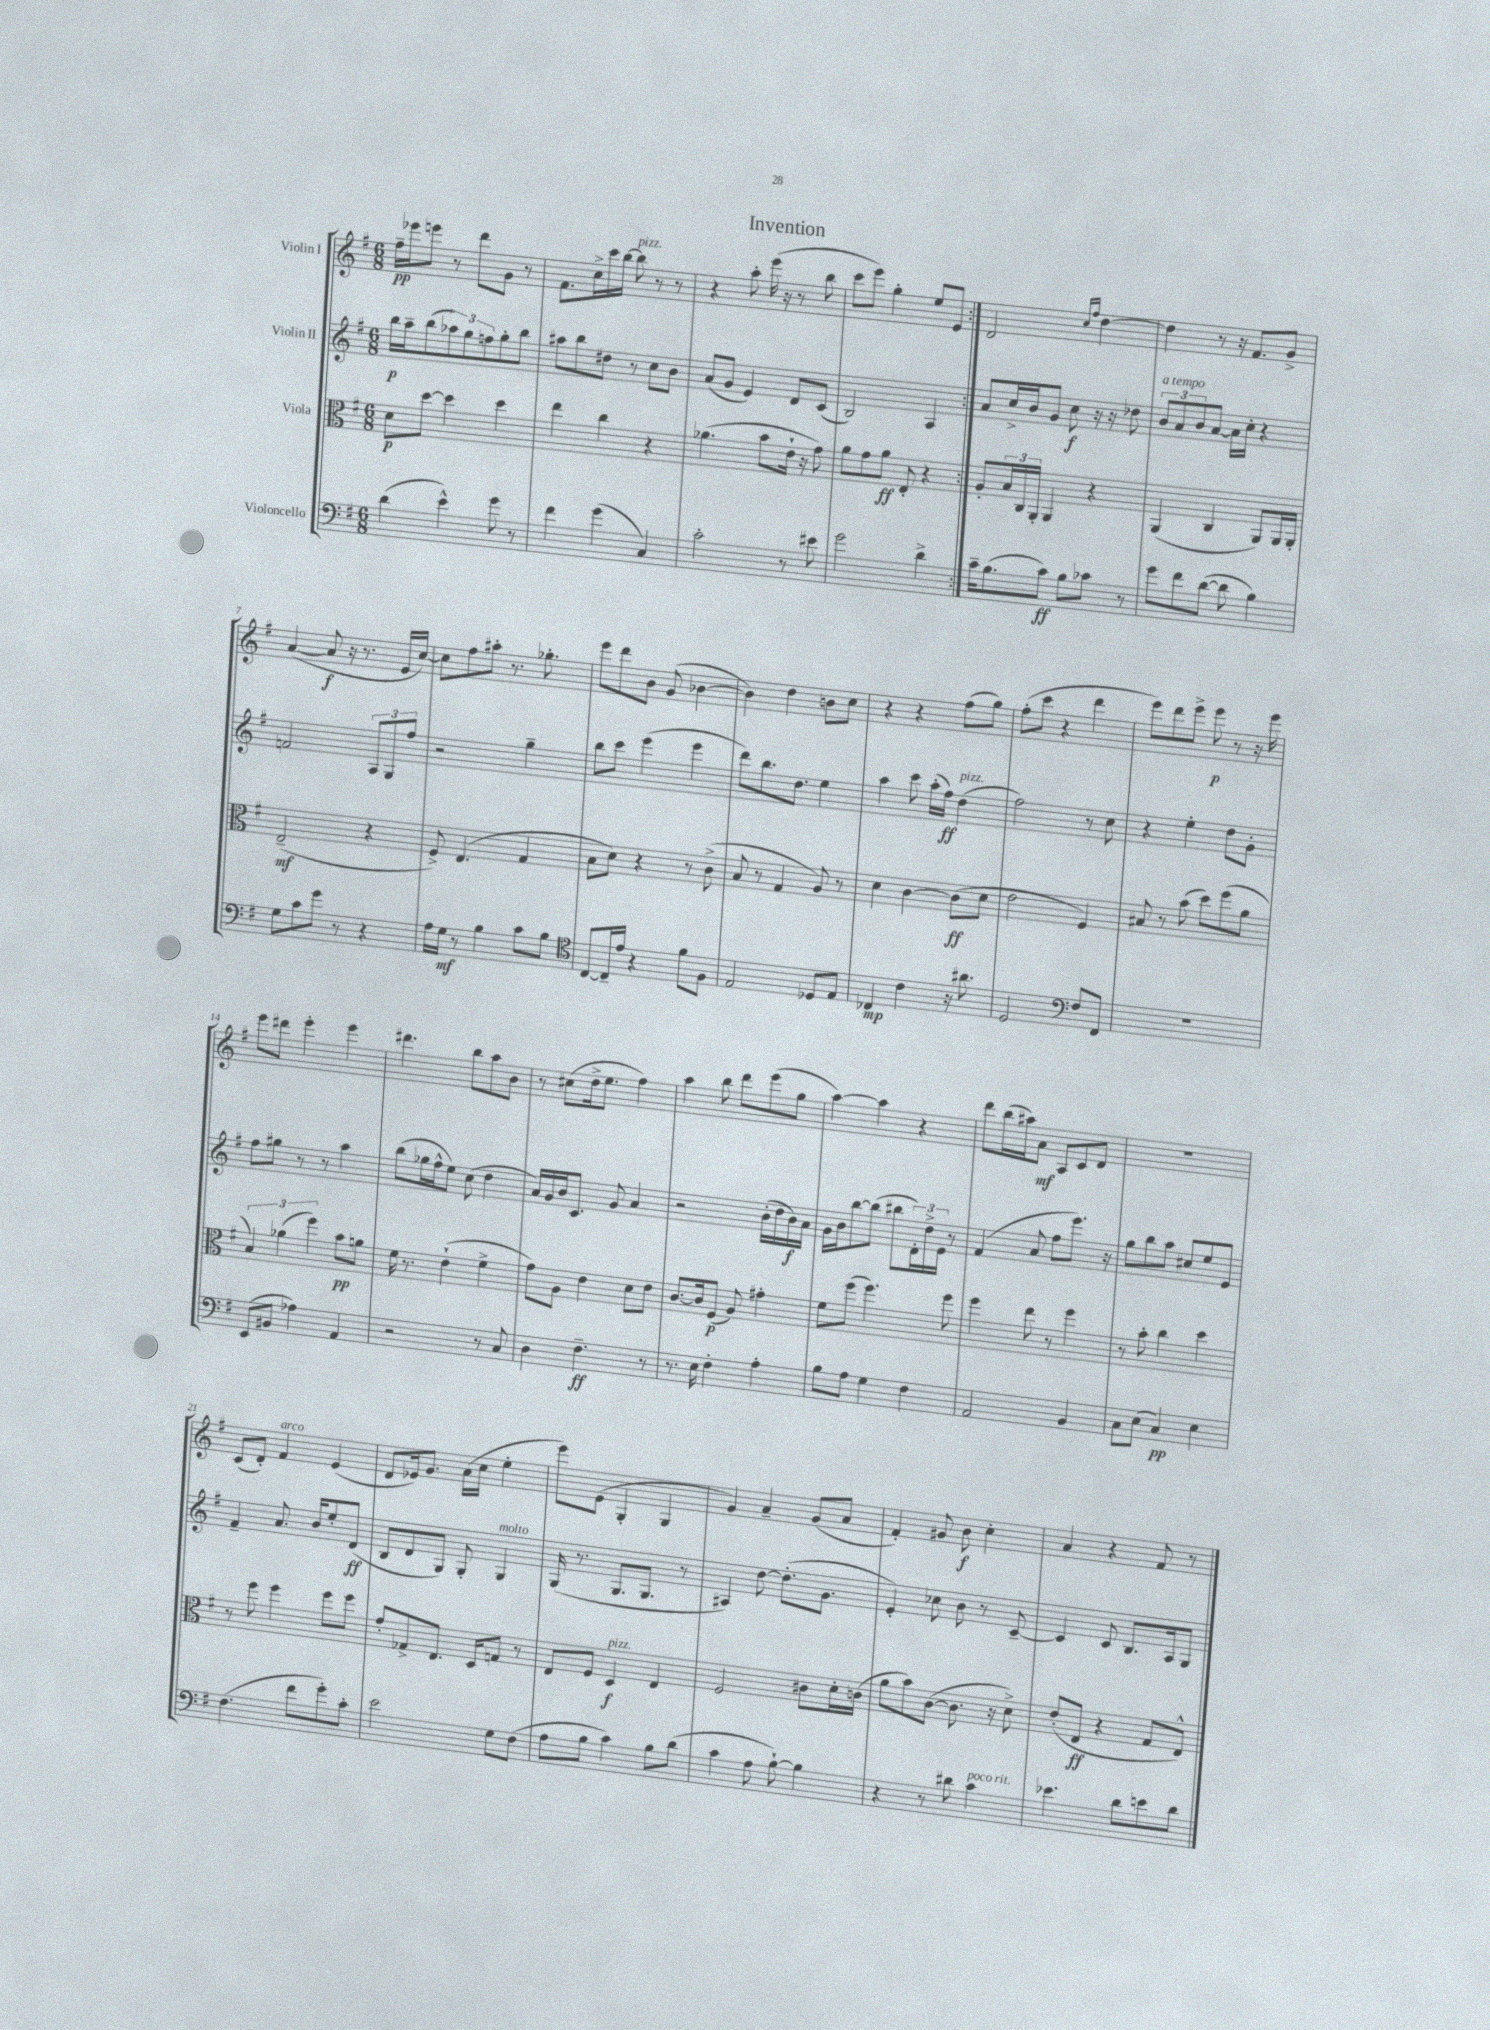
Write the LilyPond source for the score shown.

\header { title = "Invention" }
<<
\new StaffGroup <<
\new Staff = "s0" \with { instrumentName = "Violin I" } {
    \clef treble \key g \major \numericTimeSignature \time 6/8
    \repeat volta 2 { fis''16--\pp ees'''16 e'''8 r8 d'''8 g'8 r8 |
    fis'8. c''16-> c'''16 b''16~ b''8^\markup { \italic "pizz." } r8 r8 |
    r4 a''8-. e'''16( r16 r8 b''8 |
    c'''8 e'''8) g''4-. e''8 e'8 | }
    d'2 \grace { c''16 fis''16 } d''4~ |
    d''4 r8 r16 fis'8. g'8-> |
    a'4~( a'8\f r16 r8. e'16 c''16~) |
    c''8 fis''8 ais''8-. r8. ges''8.-. |
    e'''8 d'''8 b'8 g'8( bes'4~ |
    bes'4) d''4 b'8 c''8 |
    r4 r4 fis''8( g''8) |
    fis''8-.( c'''8 r4 d'''4 |
    e'''8) d'''8 e'''8-> e'''8\p r8 r16 e'''16 |
    e'''8 dis'''8 e'''4-. e'''4 |
    dis'''4. b''8 a''8 b'8 |
    r8 cis''8( d''16-> e''8. fis''4) |
    a''4 b''8 d'''8 e'''8( g''8 |
    a''4~) a''4 r4 |
    d'''8 b''16( ais''16) a'8\mf a8 c'8 d'8 |
    R2. |
    c'8( d'8-.) fis'4^\markup { \italic "arco" } e'4( |
    d'8 ees'16) g'8. a'16( c''16 e''4-. |
    e'''8) e'8( g4-. g4 |
    g'4) a'4-- g'8( a'8 |
    fis'4-.) gis'8 b'8\f c''4-. |
    a'4 r4 fis'8 r8 \bar "|." |
}
\new Staff = "s1" \with { instrumentName = "Violin II" } {
    \clef treble \key g \major \numericTimeSignature \time 6/8
    \repeat volta 2 { b''16\p a''16-- b''8( \tuplet 3/2 { aes''8) g''8 f''8 } g''8-. b''8 |
    ais''8 b''8 dis''8 r8 c''8 b'8 |
    a'8( g'8 e'4) d'8 c'8( |
    b2) a4 | }
    a'8 c''16-> b'16 g'8 c''8\f r16 r16 des''8 |
    \tuplet 3/2 { b'8^\markup { \italic "a tempo" } a'8 b'8 } a'8~ a'16 c''16-. r4 |
    f'2 \tuplet 3/2 { a8 g8 fis''8 } |
    r2 g''4-- |
    b''8 c'''8 e'''4( e'''4 |
    d'''8) b''8. d''8. e''4 |
    a''4 c'''8 a''16-.( fis''16\ff) d''4^\markup { \italic "pizz." }( |
    fis''2) r8 c''8 |
    r4 e''4-. d''8 g'8-. |
    fis''8 gis''8 r8 r8 a''4 |
    b''8( ges''16 fis''16-^ e''8) c''8( d''4 |
    a'16) g'16 b'16 c'8. g'8 a'4 |
    r2 b'16-.( d''16 b'16\f) a'16 |
    g'16 b'16 b''8~ b''8( bis''8 \tuplet 3/2 { d'16-.) d''16-> e'16 } r8 |
    fis'4( a'8 fis''8 e'''8.) r16 |
    g''8 b''8 a''8 cis''8 e''8 e'8 |
    fis'4-- a'8. b'16 e''8-. d'8\ff( |
    b8 d'8 g8) g8-. g4^\markup { \italic "molto" } |
    g16( r8. g8. g8. r8 |
    ais4) d''8~ d''8.-.( g'8. |
    e'4-.) ces''8 b'8 r8 c'8~-- |
    c'4 c'8 b8. a16 g8 \bar "|." |
}
\new Staff = "s2" \with { instrumentName = "Viola" } {
    \clef alto \key g \major \numericTimeSignature \time 6/8
    \repeat volta 2 { d'8\p d''8~ d''4 d''4 |
    e''4 c''4 r4 |
    aes'4.( b'8 e'16-! r16 g'8) |
    a'8 g'8 a'8\ff e8-. r4 | }
    a8-. \tuplet 3/2 { b16 c16 a,16-. } a,4 r4 |
    a,4( c4 a,8) a,16 a,16-. |
    e2--\mf( r4 |
    fis8->) e4.( g4 |
    b8 d'8) r4 r8 c'8->( |
    b8 r8 g4 a8) r8 |
    d'4 c'4~ c'8\ff( d'8 |
    e'2 fis4) |
    bis8 r8 b'8( d''8) fis''8( a'8 |
    \tuplet 3/2 { b4) aes'4( fis''4) } b'8\pp a'8 |
    fis'16 r8. e'4-!( fis'4-> |
    g'8) a8 e'4 d'8 e'8 |
    c'8.~ c'16 fis8\p( a8) gis'4-. |
    fis'8 fis''8( fis''4.) fis''8 |
    fis''4 e''8 r8 fis''4 |
    r8 b'8-. c''4 d''4 |
    r8 fis''8 fis''4 fis''8 fis''8 |
    g'8-. ges8-> e8. d16 g8 r8 |
    e8 fis8 d4\f^\markup { \italic "pizz." } e4 |
    fis2 cis'8 d'16-. c'16( |
    a'8 b'8) c'8~( c'8. r16 d'8->) |
    e'8-.( e8\ff r4 g8 e8-^) \bar "|." |
}
\new Staff = "s3" \with { instrumentName = "Violoncello" } {
    \clef bass \key g \major \numericTimeSignature \time 6/8
    \repeat volta 2 { d'4( e'4-^) g'8 r8 |
    fis'4 g'4( c4) |
    c'2-. r8 eis'8 |
    g'2 d'4-> | }
    c'16-- b8.( c'8\ff) b8 ces'8 r8 |
    g'8 fis'8 d'8~( d'8 b4) |
    g8 c'8 g'8 r8 r4 |
    a16 g16\mf r8 b4 c'8 b8 |
    \clef tenor c8~ c16-- e'16 r4 fis'8 fis8 |
    e2 des8 e8 |
    ces4\mp c'4 r16 ais'8. |
    d2 \clef bass fis8 fis,8 |
    R2. |
    e,8( bis,8 aes4) a,4 |
    r2 r8 c8 |
    d4 fis4.--\ff r8 |
    r8. e16 fis4-. a4-. |
    b8 a8 g4 fis4 |
    a,2 b,4 |
    c8 e8( c4\pp) e4 |
    fis4.( fis'8 g'8-.) c'8-. |
    e'2 g8 fis8( |
    a8 b8 c'4) b8 d'8( |
    c'4 a8 b8~-!) b4 |
    r4 r8 dis'8 c'4^\markup { \italic "poco rit." } |
    ees'4. d'8 e'8 d'8 \bar "|." |
}
>>
>>
